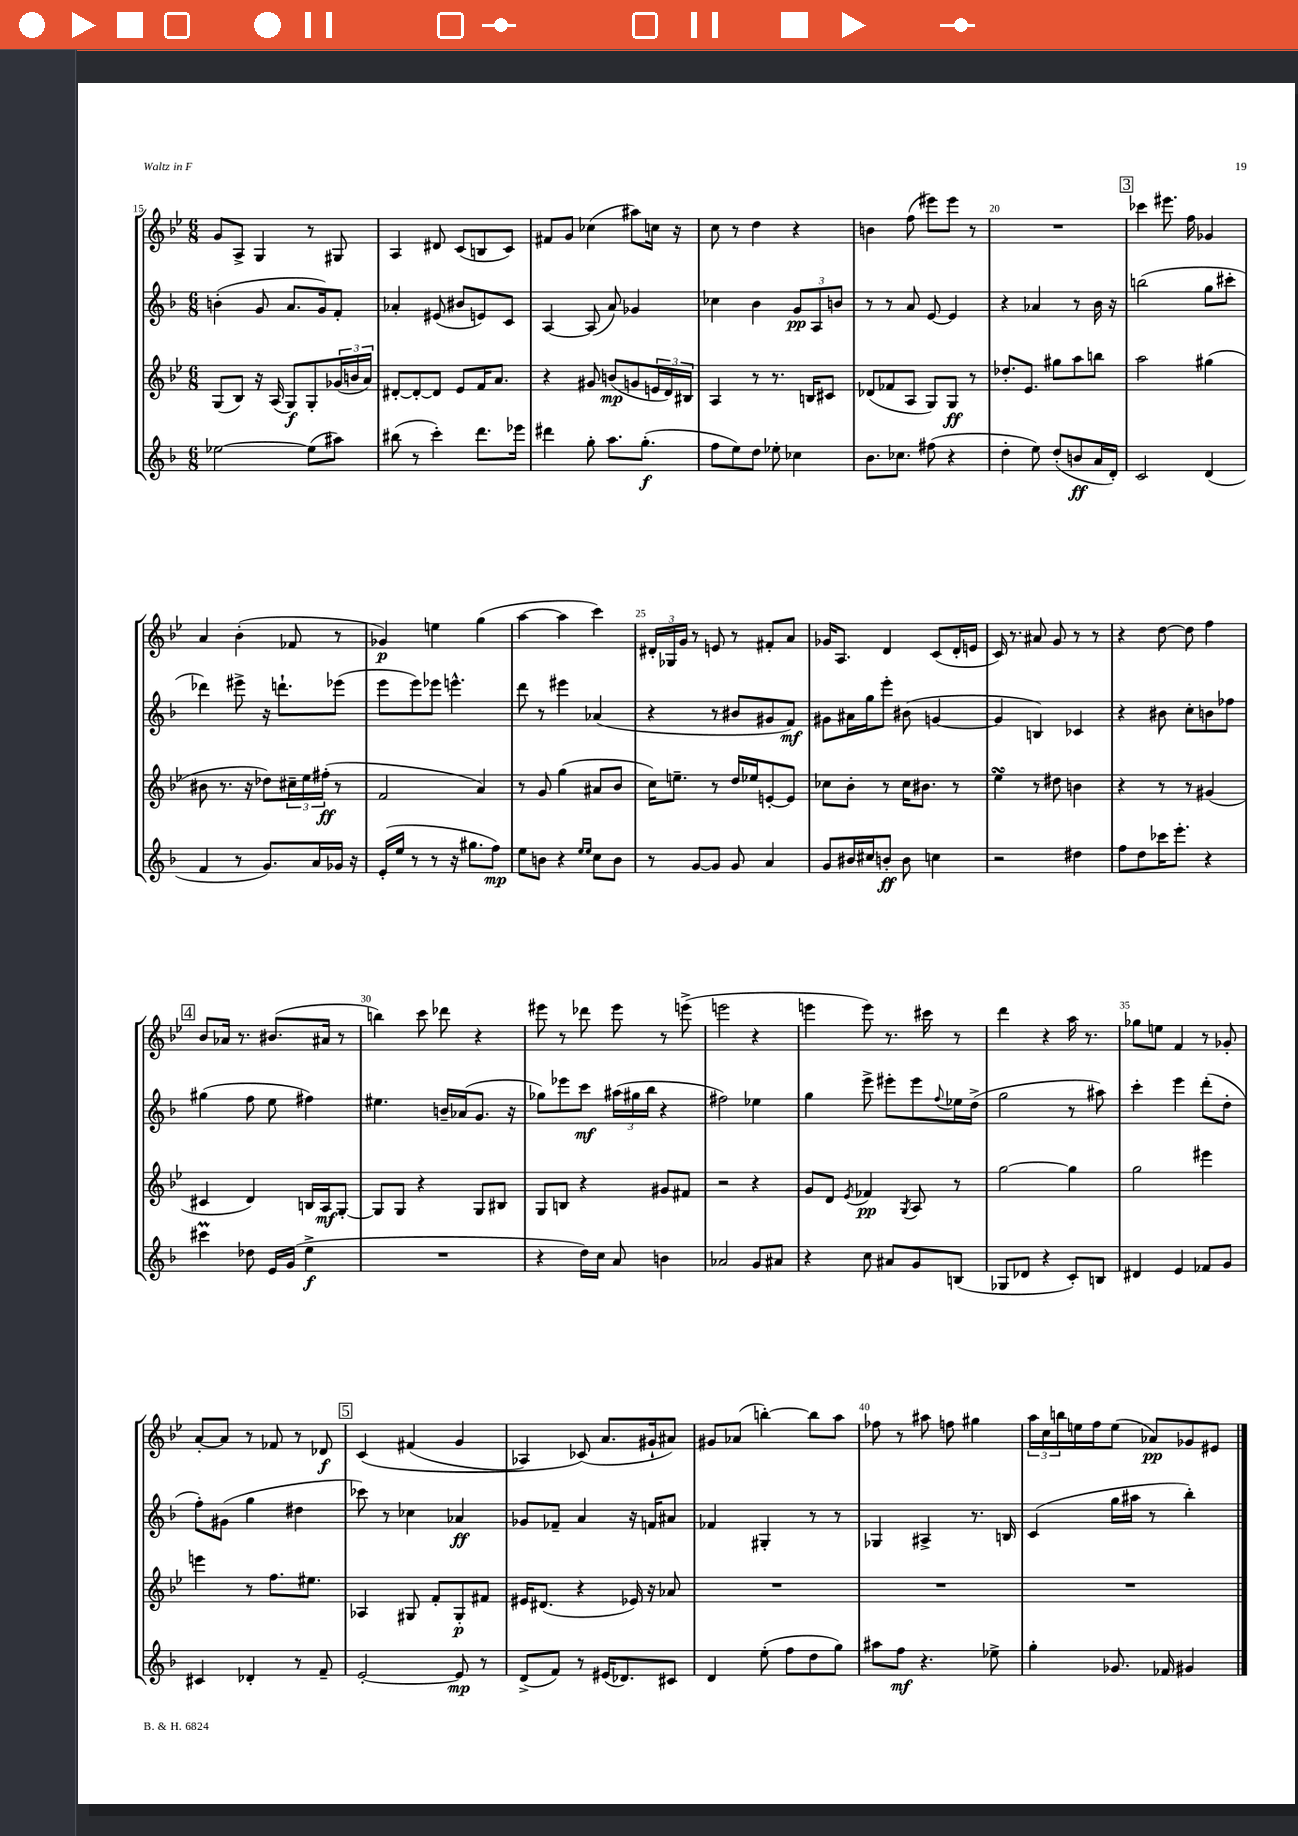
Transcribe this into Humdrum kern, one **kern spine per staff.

**kern	**kern	**kern	**kern
*staff4	*staff3	*staff2	*staff1
*clefG2	*clefG2	*clefG2	*clefG2
*k[b-]	*k[b-e-]	*k[b-]	*k[b-e-]
*M6/8	*M6/8	*M6/8	*M6/8
[2ee-	(8G	(4b'	8g
.	8B-)	.	8A^
.	16r	8g	4G
.	(16A	.	.
.	8G)	8.a	.
(8ee-]	8G'	.	8r
.	.	16g)	.
8aa#)	(24g-	8f'	8G#
.	24b	.	.
.	24a)	.	.
=	=	=	=
(8bb#	[8d#'	4a-'	4A
8r	8d#'_	.	.
4ccc')	8d#]	(8e#	8d#
.	8e-	8b#	(8c
8.ddd	16f	8e)	8B
.	8.a	.	.
.	.	8c	8c)
16eee-	.	.	.
=	=	=	=
4ddd#	4r	[4A	8f#
.	.	.	8g
8gg'	8g#	(8A]	(4cc-
8.aa	(8b	8a)	.
.	8g	4g-	8aa#)
(8.gg'	.	.	.
.	24e	.	16cc
.	24d)	.	.
.	.	.	16r
.	24B#	.	.
=	=	=	=
8ff	4A	4cc-	8cc
8ee)	.	.	8r
8dd	8r	4b-	4dd
8ee-'	8.r	.	.
4cc-	.	12g	4r
.	16B	.	.
.	.	12A	.
.	8c#	.	.
.	.	12b	.
=	=	=	=
8.b-	(8d-	8r	4b
.	8f-	8r	.
8.cc-	.	.	.
.	8A	8a	(8ff
(8ff#	8G)	[8e	8eee#)
4r	8G	4e]	8eee#
.	8r	.	8r
=	=	=	=
4dd'	8.dd-'	4r	2.r
.	8.e-	.	.
8ee)	.	4a-	.
(8dd'	8gg#	.	.
8b	8aa	8r	.
16a	8bb	16b-	.
16d')	.	16r	.
=	=	=	=
2c	2aa	(2bb	4ccc-
.	.	.	8.eee#
.	.	.	16ff
(4d	(4gg#	8gg	4g-
.	.	8ccc#'	.
=	=	=	=
4f	8b#	4ddd-)	4a
.	8.r	.	.
8r	.	8eee#^	(4b-'
.	16r	.	.
8.g)	8dd-)	16r	.
.	.	8.ddd`	.
.	24cc#~	.	8f-
.	24ee-	.	.
16a	.	.	.
.	(24ff#'	.	.
16g-	8r	(8eee-	8r
16r	.	.	.
=	=	=	=
(16e'	2f	8eee	4g-)
16ee	.	.	.
8r	.	8eee)	.
8r	.	8eee-	4ee
16r	.	4.eee^^	.
8.gg#	.	.	.
.	4a)	.	(4gg
8ff)	.	.	.
=	=	=	=
8ee	8r	8ddd	[4aa
8b	8g	8r	.
4r	(4gg	4eee#	4aa]
16qqee	.	.	.
16qqee	.	.	.
8cc	8a#	(4a-	4ccc)
8b	8b-	.	.
=	=	=	=
8r	16cc)	4r	24d#'
.	.	.	24G-
.	8.ee~	.	.
.	.	.	24g
[8g	.	.	8r
8g]	8r	8r	8e
8g	16dd	8b#	8r
.	16ee-	.	.
4a	[8e'	8g#	8f#'
.	8e]	8f)	8a
=	=	=	=
8g	8cc-	8g#	16g-
.	.	.	8.A
16b#	8b-'	16a#	.
16cc#	.	16gg	.
8b'	8r	8eee'	4d
8b	16cc-	(8b#	.
.	8.b#	.	.
4cc	.	[4g	(8c
.	8r	.	16d'
.	.	.	16e
=	=	=	=
2r	4ee-	4g]	16c)
.	.	.	8.r
.	8r	4B)	8a#
.	8dd#	.	8g
4dd#	4b	4c-	8r
.	.	.	8r
=	=	=	=
8ff	4r	4r	4r
8dd	.	.	.
16ccc-	8r	8b#	[8dd
8.eee'	.	.	.
.	8r	8cc'	8dd]
4r	(4g#	8b	4ff
.	.	8ff-	.
=	=	=	=
4ccc#	4c#	(4gg#	8b-
.	.	.	16a-
.	.	.	8.r
8dd-	4d)	8ff	.
16e	.	8ee	(8.b#
(16g	.	.	.
4ee^	16B	4ff#)	.
.	16A	.	16a#
.	[8G'	.	8r
=	=	=	=
2.r	8G]	4.ee#	4bb)
.	8G	.	.
.	4r	.	8ccc
.	.	16b~	8ddd-
.	.	(16a-	.
.	8G	8.g	4r
.	8B#	.	.
.	.	16r	.
=	=	=	=
4r	8G	8gg-)	8eee#
.	8B	8eee-	8r
16dd)	4r	8ccc	8ddd-
16cc	.	.	.
8a	.	(24aa#	8eee#
.	.	24gg#	.
.	.	24bb-	.
4b	8g#	4r	8r
.	8f#	.	(8eee^
=	=	=	=
2a-	2r	2ff#)	2eee
8g	4r	4ee-	4r
8a#	.	.	.
=	=	=	=
4r	8g	4gg	4eee
.	8d	.	.
.	8qe-	.	.
8cc	4f-	8eee^	8eee)
8a#	.	8eee#'	8.r
.	8qG	.	.
8g	8A	8eee#	.
.	.	.	16ccc#
.	.	8qqff	.
(8B	8r	16ee-	8r
.	.	(16dd^	.
=	=	=	=
8G-	[2gg	2gg	4ddd
8d-	.	.	.
4r	.	.	4r
8c')	4gg]	8r	16aa
.	.	.	8.r
8B	.	8aa#)	.
=	=	=	=
4d#	2gg	4ccc'	8gg-
.	.	.	8ee
4e	.	4eee	4f
8f-	4eee#	(8ddd'	8r
8g	.	8dd'	8g-'
=	=	=	=
4c#	4eee	8ff')	[8a'
.	.	(8g#	8a]
4d-'	8r	4gg	8r
.	8.ff	.	8f-
8r	.	4dd#	8r
.	8.ee#	.	.
8f~	.	.	8d-
=	=	=	=
[2e'	4A-	8ccc-)	&(4c
.	.	8r	.
.	8G#	4cc-	(4f#
.	8f'	.	.
8e]	8G#'	4a-	4g
8r	8f#	.	.
=	=	=	=
(8d^	16e#	8g-	4A-)
.	(8.d#	.	.
8f)	.	8f-~	.
8r	4r	4a	(8c-&)
(16e#	.	.	8.a
8.d-)	.	.	.
.	16e-)	16r	.
.	16r	16f	16g#`
8c#	8a-	8a#	8a#)
=	=	=	=
4d	2.r	4f-	8g#
.	.	.	(8a-
(8ee'	.	4G#'	[4bb')
8ff	.	.	.
8dd	.	8r	8bb]
8gg)	.	8r	8aa
=	=	=	=
8aa#	2.r	4G-	8ff-
8ff	.	.	8r
4.r	.	4A#^	8aa#
.	.	.	8ff
.	.	8.r	4gg#
8ee-^	.	.	.
.	.	16B	.
=	=	=	=
4gg'	2.r	(4c	24aa
.	.	.	24cc
.	.	.	24bb
.	.	.	16ee
.	.	.	16ff
8.g-	.	16gg	(8ee
.	.	16aa#	.
.	.	8r	8a-)
16f-	.	.	.
4g#	.	4bb-')	8g-
.	.	.	8e#
==	==	==	==
*-	*-	*-	*-
